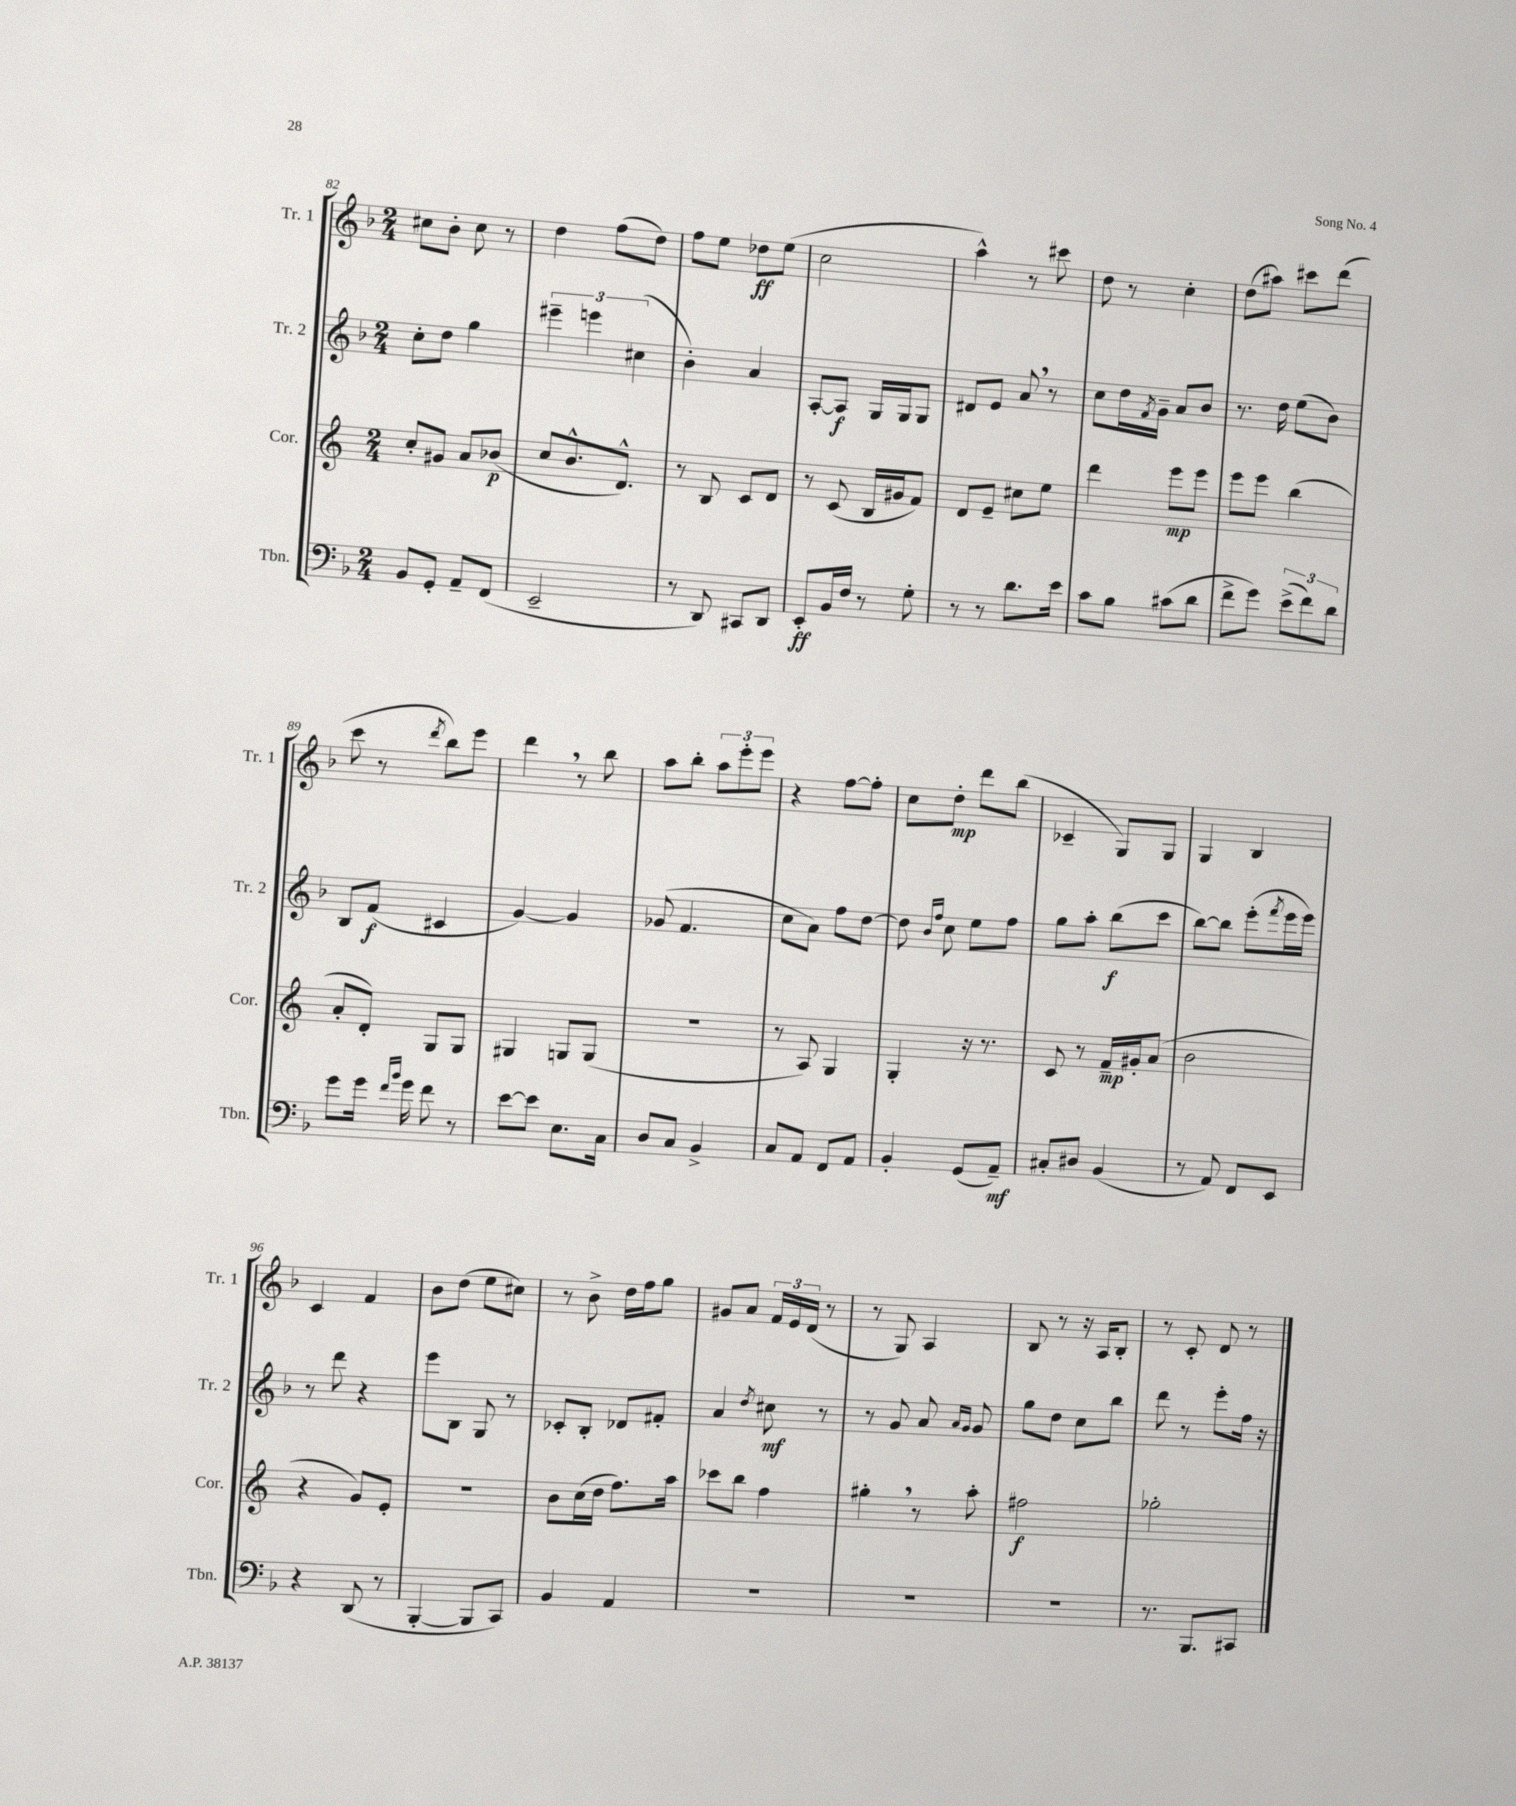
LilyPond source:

<<
\new StaffGroup <<
\new Staff = "s0" \with { instrumentName = "Tr. 1" shortInstrumentName = "Tr. 1" } {
    \clef treble \key f \major \numericTimeSignature \time 2/4
    cis''8 bes'8-. cis''8 r8 |
    d''4 f''8( d''8) |
    f''8 e''8 des''8\ff e''8( |
    c''2 |
    a''4-^) r8 cis'''8 |
    d''8 r8 c''4-. |
    d''8( ais''8) cis'''8 d'''8( |
    c'''8 r8 \acciaccatura { d'''8 } bes''8) e'''8 |
    d'''4 \breathe r8 bes''8 |
    a''8 bes''8-. \tuplet 3/2 { a''8 e'''8-. e'''8 } |
    r4 f''8~ f''8-. |
    c''8 d''8-.\mp d'''8 bes''8( |
    ces'4-- g8) g8 |
    g4 bes4 |
    c'4 f'4 |
    bes'8 d''8( e''8 cis''8) |
    r8 bes'8-> d''16 f''16 g''8 |
    gis'8 a'8 \tuplet 3/2 { f'16 e'16 d'16( } r8 |
    r8 g8) a4 |
    bes8 r8 r16 a16 bes8-. |
    r8 c'8-. d'8 r8 \bar "|." |
}
\new Staff = "s1" \with { instrumentName = "Tr. 2" shortInstrumentName = "Tr. 2" } {
    \clef treble \key f \major \numericTimeSignature \time 2/4
    c''8-. d''8 g''4 |
    \tuplet 3/2 { eis'''4-- e'''4 cis''4( } |
    bes'4-.) a'4 |
    a8~-. a8\f g16 g16 g8 |
    dis'8 e'8 a'8 \breathe r8 |
    c''8 d''16 \acciaccatura { f'8 } g'16-- a'8 bes'8 |
    r8. d''16 e''8( bes'8) |
    bes8 f'8\f( cis'4 |
    g'4~) g'4 |
    ges'8( f'4. |
    c''8 a'8) f''8 d''8~ |
    d''8 \grace { bes'16 f''16 } c''8 e''8 f''8 |
    g''8 a''8-. bes''8\f( c'''8 |
    bes''8~) bes''8 e'''8-.( \acciaccatura { f'''8 } e'''16 e'''16) |
    r8 d'''8 r4 |
    e'''8 bes8 g8 r8 |
    ces'8-. bes8-. des'8 fis'8-. |
    a'4 \acciaccatura { d''8 } cis''8\mf r8 |
    r8 g'8 a'8 \grace { a'16 g'16 } g'8 |
    g''8 d''8 c''8 bes''8 |
    d'''8 r8 e'''8-. f''16 r16 \bar "|." |
}
\new Staff = "s2" \with { instrumentName = "Cor." shortInstrumentName = "Cor." } {
    \clef treble \key c \major \numericTimeSignature \time 2/4
    c''8-. gis'8 a'8 bes'8\p( |
    c''8 b'8.-^ d'8.-^) |
    r8 b8 c'8 d'8 |
    r8 c'8( b16 gis'16 f'8) |
    d'8 e'8-- cis''8 e''8 |
    d'''4 e'''8\mp e'''8 |
    e'''8 e'''8 b''4( |
    a'8-. d'8-.) g8 g8 |
    gis4 g8 g8( |
    R2 |
    r8 a8) g4 |
    g4-. r16 r8. |
    c'8 r8 f'16--\mp gis'16-. a'8( |
    b'2 |
    r4 g'8) e'8-. |
    R2 |
    b'8 c''16( d''16 f''8.) a''16 |
    ces'''8 b''8 f''4 |
    gis''4-. \breathe r8 a''8-. |
    fis''2\f |
    ges''2-. \bar "|." |
}
\new Staff = "s3" \with { instrumentName = "Tbn." shortInstrumentName = "Tbn." } {
    \clef bass \key f \major \numericTimeSignature \time 2/4
    bes,8 g,8-. a,8-- f,8( |
    e,2-- |
    r8 d,8) cis,8 d,8 |
    e,8-.\ff bes,16 f16 r8 g8-. |
    r8 r8 d'8. e'16 |
    c'8 bes8 cis'8( d'8 |
    f'8-> g'8) \tuplet 3/2 { e'8->( f'8) d'8 } |
    g'8 g'16 \grace { f'16 bes'16 } g'16 f'8 r8 |
    e'8~ e'8 e8. c16 |
    d8 c8 bes,4-> |
    c8 a,8 f,8 a,8 |
    bes,4-. g,8( a,8--\mf) |
    cis8-. dis8 bes,4( |
    r8 a,8) f,8 e,8 |
    r4 d,8( r8 |
    bes,,4~-. bes,,8 c,8) |
    bes,4 a,4 |
    R2 |
    R2 |
    R2 |
    r8. bes,,8. cis,8 \bar "|." |
}
>>
>>
\layout { \context { \Score currentBarNumber = #82 } }
